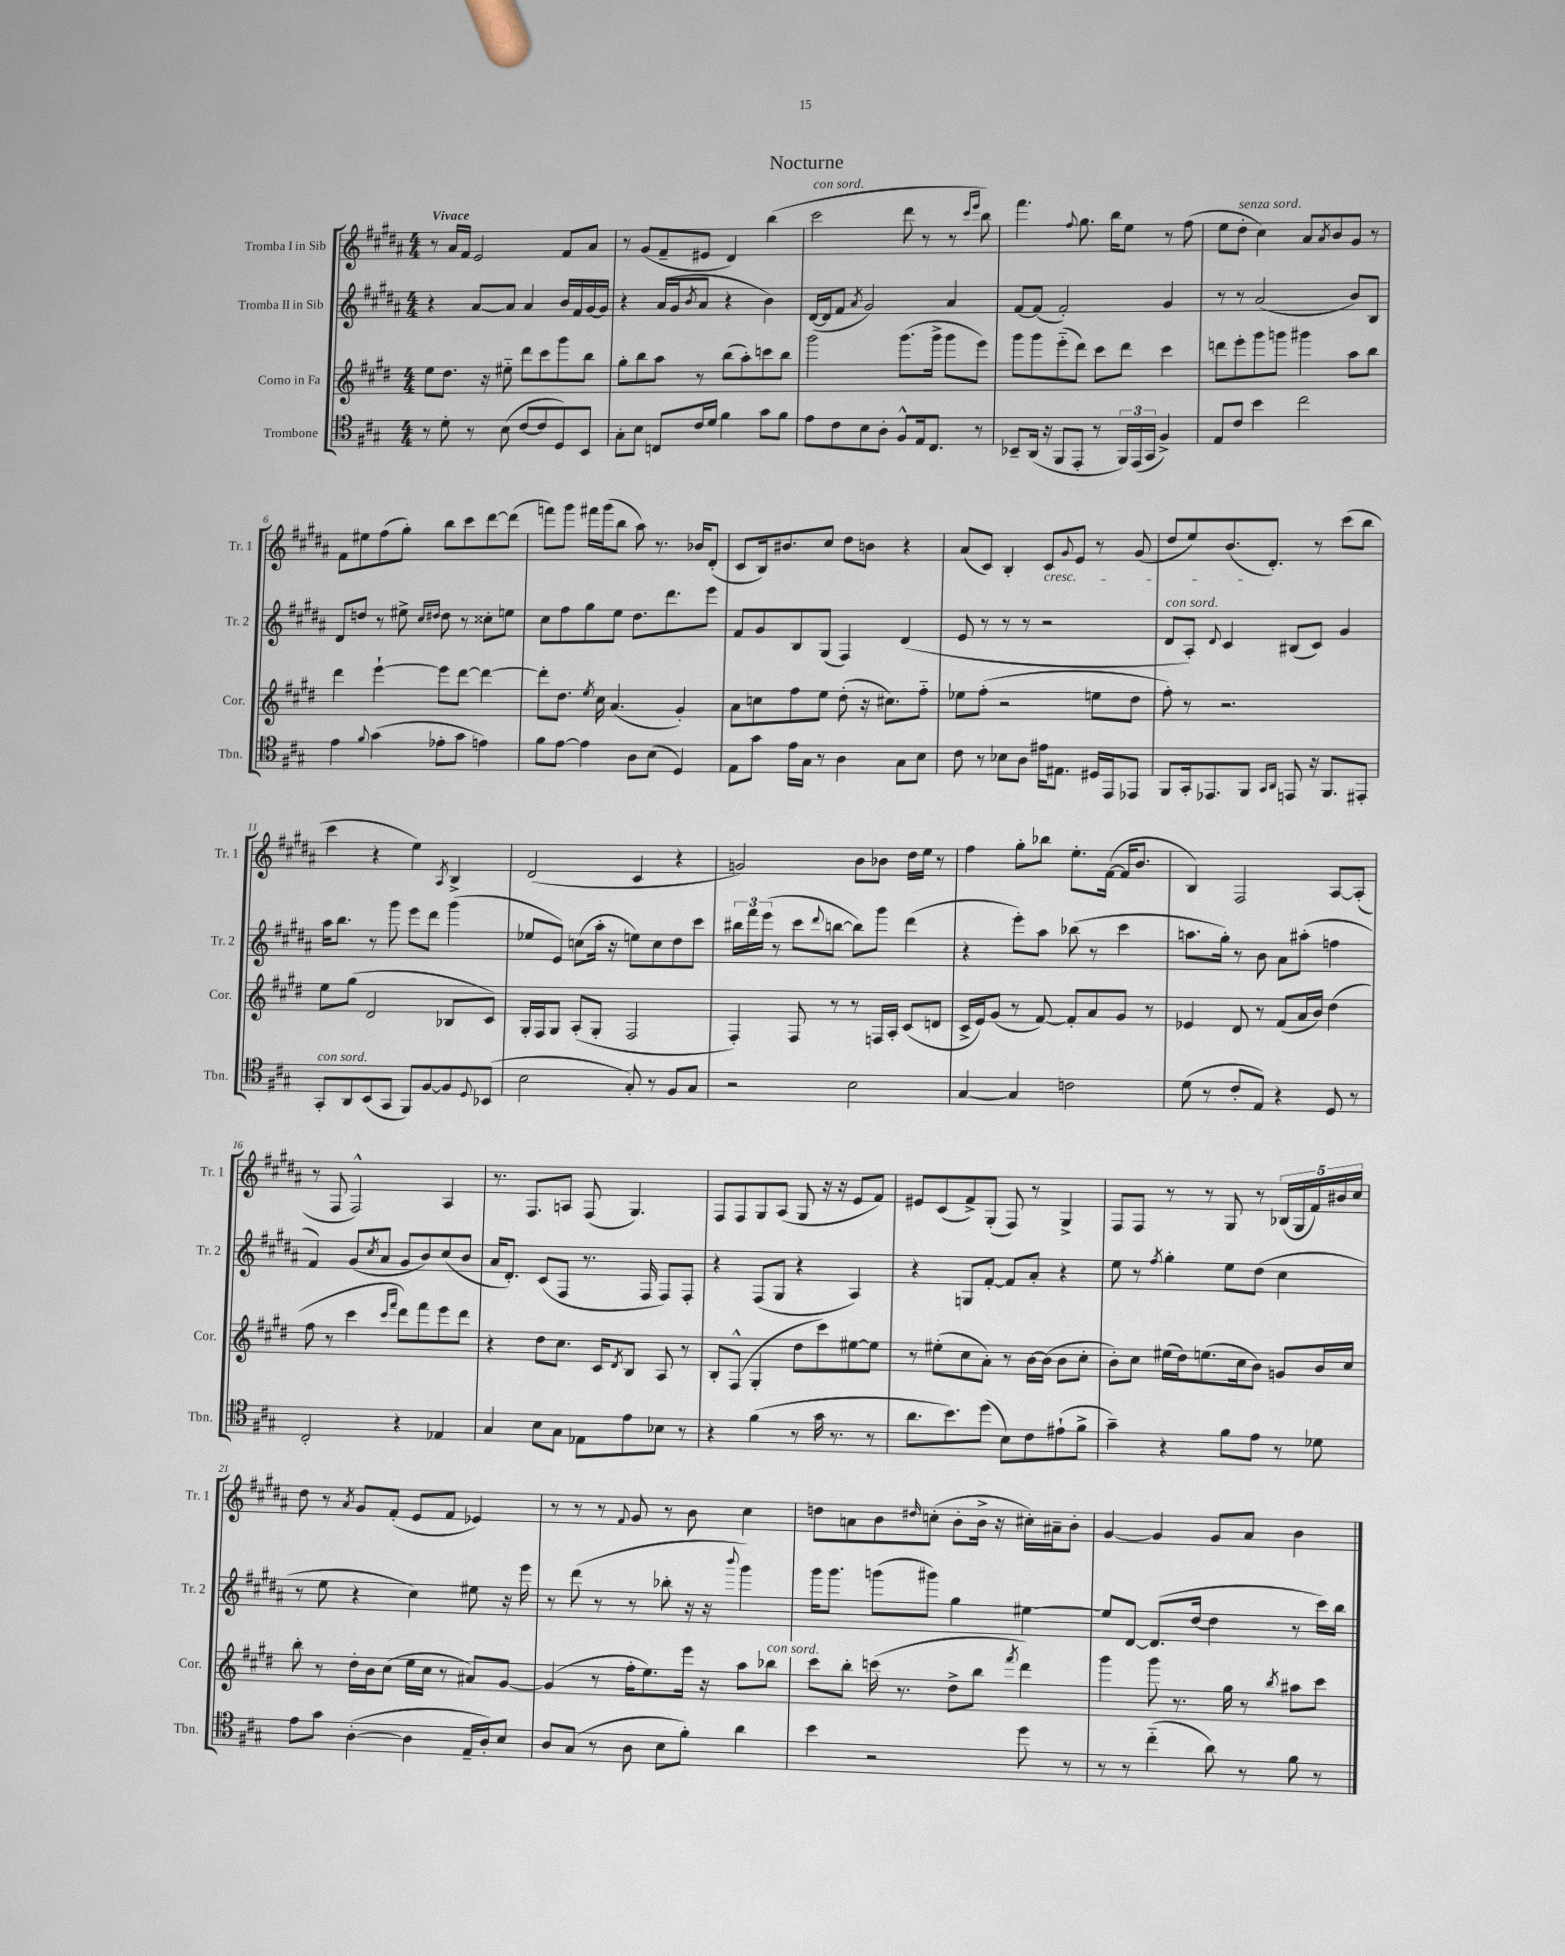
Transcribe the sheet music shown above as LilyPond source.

\header { title = "Nocturne" }
<<
\new StaffGroup <<
\new Staff = "s0" \with { instrumentName = "Tromba I in Sib" shortInstrumentName = "Tr. 1" } {
    \clef treble \key b \major \numericTimeSignature \time 4/4 \tempo "Vivace"
    r8 ais'16 fis'16 e'2 fis'8 ais'8 |
    r8 gis'8( fis'8-- eis'8 dis'4) b''4( |
    cis'''2^\markup { \italic "con sord." } dis'''8 r8 r8 \grace { cis'''16 e'''16 } b''8) |
    fis'''4. \appoggiatura { fis''8 } gis''8. b''16 e''8 r8 fis''8( |
    e''8 dis''8-.^\markup { \italic "senza sord." } cis''4) ais'8 \acciaccatura { ais'8 } b'8 gis'8 r8 |
    fis'8 eis''8 fis''8( gis''8-.) b''8 cis'''8 dis'''8~ dis'''8( |
    f'''8) gis'''8 fis'''16 gis'''16( b''8 ais''8) r8. bes'16 dis'8-.( |
    cis'8 b16) bis'8. cis''8 dis''8 b'8 r4 |
    ais'8( cis'8) b4-. cis'8\cresc \appoggiatura { gis'8 } e'8 r8 gis'8( |
    dis''8 e''8) b'8.\!( dis'8.-.) r8 cis'''8( b''8 |
    cis'''4 r4 e''4) \acciaccatura { ais8 } b4-> |
    dis'2( cis'4 r4 |
    g'2) b'8 bes'8 dis''16 e''16 r8 |
    fis''4 gis''8-. bes''8 e''8.-. fis'16~( fis'16 b'8. |
    b4) fis2 ais8~ ais8-.( |
    r8 fis8 fis2-^) ais4 |
    r8. fis8. a8 fis8( gis4.) |
    fis8 fis8 gis8 ais8( gis8 r16 r16 e'8 fis'8) |
    eis'8 cis'8( fis'8->) gis8-.( fis8) r8 gis4-> |
    fis8 fis8 r8 r8 gis8 r8 \tuplet 5/4 { bes16( gis16 fis'16) bis'16 cis''16 } |
    dis''8 r8 \acciaccatura { ais'8 } gis'8 fis'8-.( e'8 fis'8 ees'4) |
    r8 r8 r8 \appoggiatura { fis'8 } gis'8 r8 b'8 cis''4 |
    d''8 a'8 b'8 \grace { dis''16 } c''8-.( b'8-. b'16-> r16 cis''16-.) ais'16-- b'8-. |
    gis'4~ gis'4 gis'8 ais'8 b'4 \bar "|." |
}
\new Staff = "s1" \with { instrumentName = "Tromba II in Sib" shortInstrumentName = "Tr. 2" } {
    \clef treble \key b \major \numericTimeSignature \time 4/4
    r4 ais'8~ ais'8 ais'4 b'16 fis'16 gis'16~ gis'16 |
    r4 ais'16( gis'16 \acciaccatura { b'8 } ais'8 r4 b'4) |
    dis'16~( dis'16 fis'8 \acciaccatura { ais'8 } gis'2) ais'4 |
    fis'8~ fis'8( fis'2-.) gis'4 |
    r8 r8 ais'2( b'8) b8 |
    dis'8 d''8 r8 eis''8-> \grace { cis''16 dis''16 } dis''8 r8 cisis''8-. e''8 |
    cis''8 fis''8 gis''8 e''8 dis''8. dis'''8. e'''8 |
    fis'8 gis'8 b8 gis8( fis4) dis'4( |
    e'8 r8 r8 r8 r2 |
    dis'8^\markup { \italic "con sord." } ais8-.) \appoggiatura { dis'8 } cis'4 bis8( cis'8) gis'4 |
    ais''16 b''8. r8 gis'''8 e'''8 dis'''8 gis'''4( |
    ees''8 e'8) c''8( ais''16-. r16 e''8) c''8 dis''8 cis'''8 |
    \tuplet 3/2 { bis''16 fis'''16 e'''16( } r8 cis'''8 \appoggiatura { dis'''8 } b''8~ b''8) gis'''8 dis'''4( |
    r4 e'''8-.) ais''8 bes''8( r8 cis'''4 |
    a''8. gis''16-.) r8 b'8 ais'8 ais''8-.( f''4 |
    fis'4) gis'8( \acciaccatura { cis''8 } ais'8 gis'8 b'8) cis''8( b'8 |
    ais'16 dis'8.-.) cis'8( fis8 r8. fis16 fis8) fis8-. |
    r4 fis8( gis8 r4 ais4) |
    r4 g8 fis'8~-. fis'8 ais'8-. r4 |
    e''8 r8 \acciaccatura { fis''8 } gis''4-. e''8 dis''8( cis''4 |
    r8 e''8 r4 cis''4) eis''8 r16 e'''16 |
    r8 dis'''8( r8 r8 bes''8-. r16 r16 \appoggiatura { b'''8 } gis'''4) |
    gis'''16 gis'''8. g'''8( gis'''8) gis''4 eis''4~ |
    eis''8 dis'8~ dis'8.( dis''16~ dis''4 r8 cis'''16) b''16 \bar "|." |
}
\new Staff = "s2" \with { instrumentName = "Corno in Fa" shortInstrumentName = "Cor." } {
    \clef treble \key e \major \numericTimeSignature \time 4/4
    e''8 dis''8. r16 eis''8-_ dis'''8 cis'''8 gis'''8 b''8 |
    gis''8-. b''8 a''8 r8 b''8( a''8-.) c'''8 b''8 |
    gis'''2 gis'''8.( gis'''16-> gis'''8 e'''8) |
    gis'''8 gis'''8 e'''8-_( dis'''8) cis'''8 dis'''8 cis'''4 |
    d'''8 e'''8-. gis'''8 g'''8 gis'''4 a''8 b''8 |
    dis'''4 e'''4~-! e'''8 dis'''8~ dis'''4~ |
    dis'''8-. dis''8. \acciaccatura { e''8 } cis''16 a'4.( gis'4-.) |
    a'8 c''8 fis''8 e''8 dis''8-.( r16 cis''8.) fis''8-_ |
    ees''8 fis''8-.( r2 e''8 dis''8 |
    fis''8-.) r8 r2. |
    e''8 gis''8( dis'2 bes8 cis'8) |
    gis16-. fis16 gis8 a8-.( gis8-. fis2 |
    fis4-.) fis8 r8 r8 f16 a16-. cis'8( d'8 |
    cis'16-> e'16) gis'8( r8 fis'8~) fis'8-. a'8 gis'8 r8 |
    ees'4 dis'8 r8 fis'8( a'16 b'16) dis''4( |
    fis''8 r8 cis'''4 \grace { cis'''16 fis'''16 } dis'''8) fis'''8 e'''8 dis'''8 |
    r4 dis''8 cis''8. cis'16 \acciaccatura { dis'8 } b8 a8 r8 |
    b8-. fis8-^( gis4-. dis''8 cis'''8) eis''8~ eis''8 |
    r8 eis''8-.( cis''8 a'8-.) r8 b'16~ b'16( b'8 cis''8-. |
    b'8-.) cis''8 eis''16( dis''16) e''8.( cis''16 b'8) g'8 b'16 cis''16 |
    b''8-. r8 dis''16-. b'16 cis''8( e''16 cis''16 r8 ais'8) gis'8~ |
    gis'4( r8 fis''16-. e''8.) e'''16 r16 a''8 bes''8^\markup { \italic "con sord." } |
    cis'''8 b''8-. c'''16( r8. dis''8-> b''8 \acciaccatura { fis'''8 } dis'''4) |
    gis'''4 gis'''8 r8. gis''16 r8 \acciaccatura { b''8 } ais''8 cis'''8 \bar "|." |
}
\new Staff = "s3" \with { instrumentName = "Trombone" shortInstrumentName = "Tbn." } {
    \clef tenor \key a \major \numericTimeSignature \time 4/4
    r8 d'8-. r8 b8( cis'8~ cis'8 d8) b,8 |
    gis8-. b8 c8 cis'16 d'16 fis'4 gis'8 fis'8 |
    e'8 cis'8 b8 a8-. fis8-^ e16 cis8. r8 |
    bes,8-- a,16( r16 fis,8 e,8-. r8 \tuplet 3/2 { fis,16) e,16( gis,16 } fis4->) |
    e8 cis'8 b'4 cis''2 |
    e'4 \appoggiatura { fis'8 } gis'4( ees'8-. gis'8 e'4) |
    fis'8 e'8~ e'4 a8 b8( d4) |
    e8 gis'8 e'16 gis16 r8 a4 gis8 b8 |
    cis'8 r8 bes8 a8 eis'16 eis8. dis16 e,16 ees,8 |
    fis,8 gis,16-. ees,8. fis,8 \grace { gis,16 a,16 } e,8 r16 fis,8. eis,8-. |
    gis,8-.^\markup { \italic "con sord." } a,8 b,8( gis,8 fis,8) fis8~ fis8 \appoggiatura { d8 } bes,8( |
    b2 gis8-.) r8 fis8 gis8 |
    r2 b2 |
    gis4~ gis4 c'2 |
    d'8( r8 cis'8-. e8) r4 d8 r8 |
    cis2-. r4 ees4 |
    gis4 b8 gis8 ees8 e'8 bes8 r8 |
    r4 fis'4( r8 gis'16 r8. r8 |
    a'8. b'8.) d''8( b8) cis'8 eis'8-!( fis'8-> |
    gis'4--) r4 fis'8 e'8 r8 des'8 |
    e'8 gis'8 a4~-.( a4 e16-- a16-.) b8 |
    a8 gis8( r8 a8 b8 fis'8-.) a'4 |
    b'4 r2 d''8 r8 |
    r8 r8 cis''4-_( a'8) r8 fis'8 r8 \bar "|." |
}
>>
>>
